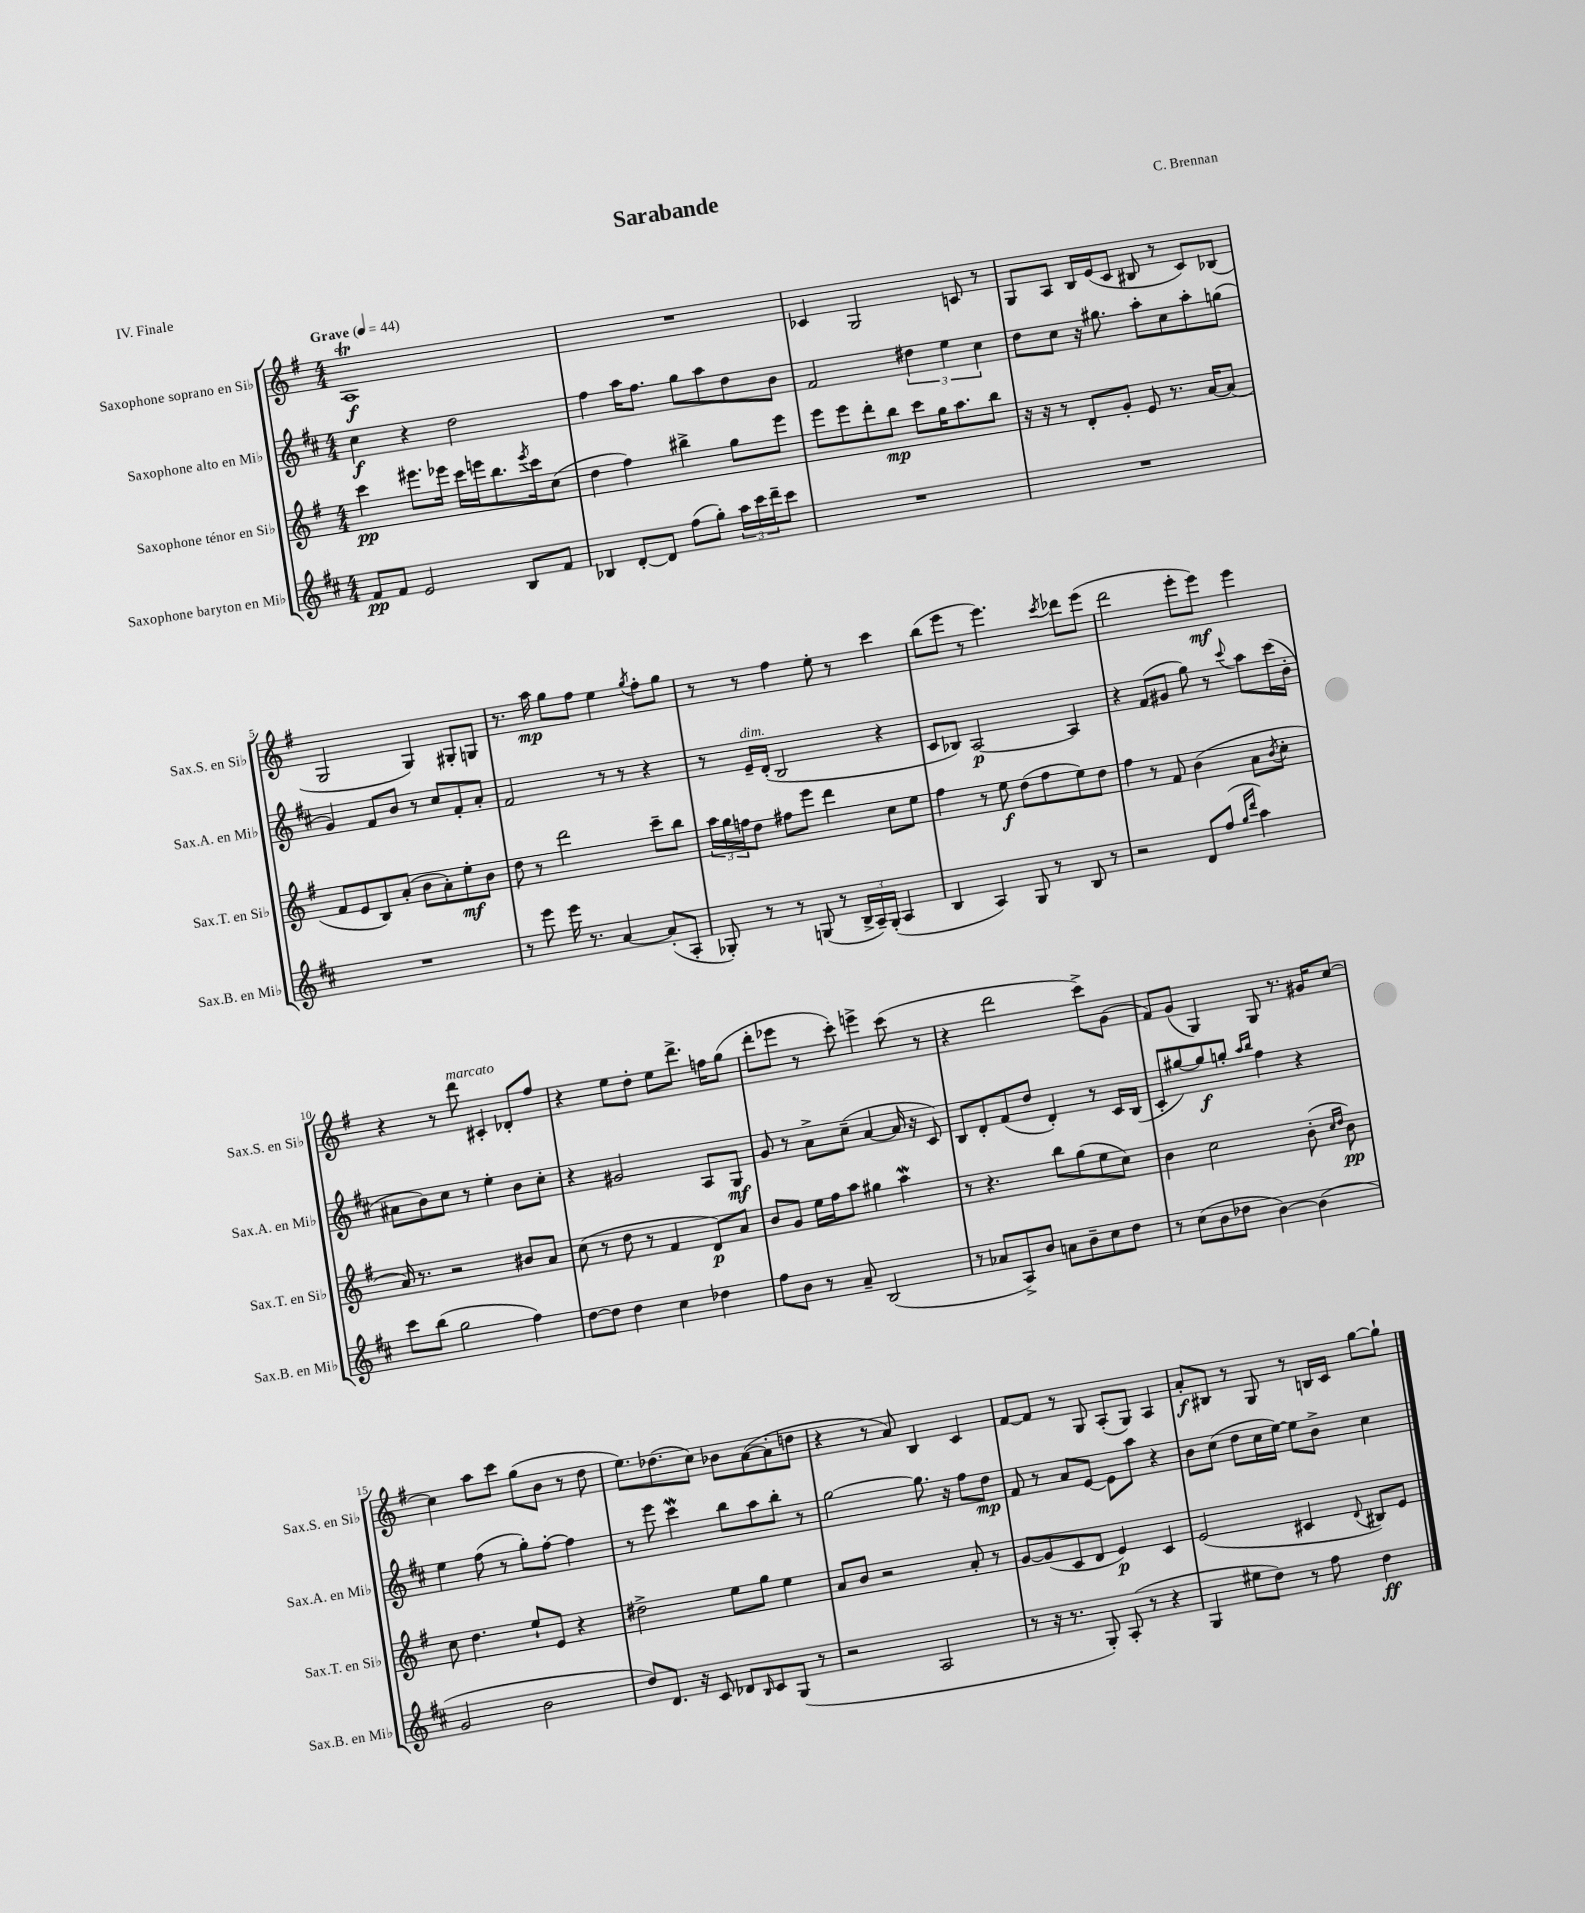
\header { title = "Sarabande" composer = "C. Brennan" piece = "IV. Finale" }
<<
\new StaffGroup <<
\new Staff = "s0" \with { instrumentName = "Saxophone soprano en Sib" shortInstrumentName = "Sax.S. en Sib" } {
    \clef treble \key g \major \numericTimeSignature \time 4/4 \tempo "Grave" 4 = 44
    a1\trill\f |
    R1 |
    ces'4 g2 c'8 r8 |
    g8 a8 b16 e'16( c'8 bis8 r8 c'8) bes8( |
    g2 g4) gis8-. g8 |
    r8. a''16\mp g''8 fis''8 e''4 \acciaccatura { g''8 } fis''8-. g''8 |
    r8 r8 fis''4 e''8-. r8 c'''4 |
    b''8( e'''8 r8 e'''4.) \acciaccatura { c'''8 } des'''8 e'''8( |
    d'''2 e'''8-. e'''8\mf) e'''4 |
    r4 r8 d'''8^\markup { \italic "marcato" } cis'4-. des'8-. fis''8 |
    r4 e''8 d''8-. e''8 d'''8.-> f''16 g''8( |
    d'''8-. ees'''8 r8 c'''8-.) e'''4-> c'''8( r8 |
    r4 d'''2 c'''8->) g'8( |
    fis'8) g'8( g4) g8 r8. gis'16 c''8~ |
    c''4 a''8 c'''8 g''8( b'8 r8 d''8 |
    e''8.) des''8.( c''8) bes'8 a'8~( a'8-. d''8 |
    r4 r8 a'8) b4 c'4 |
    fis'8~ fis'8 r8 g8 a8-.( g8) a4 |
    a'8-.\f bis8 r8 g8 r8 b16 c'16 g''8~ g''8-! \bar "|." |
}
\new Staff = "s1" \with { instrumentName = "Saxophone alto en Mib" shortInstrumentName = "Sax.A. en Mib" } {
    \clef treble \key d \major \numericTimeSignature \time 4/4
    cis''4\f r4 d''2 |
    fis''4 a''16 fis''8. g''8 a''8 d''8 b'8 |
    fis'2 \tuplet 3/2 { dis''4 e''4 cis''4 } |
    d''8 cis''8 r16 gis''8. a''8-. cis''8 a''8-. g''8( |
    g'4) fis'8 b'8 r8 cis''8 fis'8-. a'8-. |
    fis'2 r8 r8 r4 |
    r8 e'16--^\markup { \italic "dim." } d'16-.( b2 r4 |
    cis'8 bes8) a2~\p a4 |
    r4 fis'8( gis'8 g''8) r8 \appoggiatura { cis'''8 } a''8 cis'''16( b'16-. |
    ais'8 b'8) cis''8 r8 e''4-. b'8 cis''8-. |
    r4 gis'2 a8 g8\mf |
    g'8 r8 a'8-> cis''8--( a'4~ a'16 r16 cis'8) |
    b8 d'8-. fis'8( d''8 d'4-.) r8 cis'16 b16( |
    cis'8-. gis''8~) gis''8\f g''8-. \grace { a''16 b''16 } fis''4 r4 |
    e''4 fis''8( r8 g''8-.) fis''8~-. fis''4 |
    r8 e'''8 cis'''4\mordent b''8 a''8 b''8-. r8 |
    g''2~ g''8. r16 fis''8 d''8\mp |
    fis'8 r8 a'8 e'8~ e'8 a''8 r4 |
    b'8 cis''8( d''8 cis''16 e''16~) e''8 b'8-> cis''4 \bar "|." |
}
\new Staff = "s2" \with { instrumentName = "Saxophone ténor en Sib" shortInstrumentName = "Sax.T. en Sib" } {
    \clef treble \key g \major \numericTimeSignature \time 4/4
    c'''4\pp eis'''8. ees'''16 c'''16 e'''16 b''8. \acciaccatura { e'''8 } c'''16 c''8( |
    d''4 fis''4) bis''4-> g''8 e'''8 |
    e'''8 e'''8 d'''8-. b''8\mp c'''8 g''16 a''8. b''8 |
    r16 r16 r8 d'8-. g'8-. e'8 r8. a'16~ a'8( |
    fis'8 e'8 b8) a'8-.( b'8 a'8-.) e''8-.\mf b'8 |
    d''8 r8 d'''2 c'''8-- b''8 |
    \tuplet 3/2 { a''16 g''16 f''16 } d''8 fis''8 e'''8 d'''4 c''8 e''8 |
    fis''4 r8 e''8\f d''8( fis''8 e''8) d''8 |
    fis''4 r8 fis'8 b'4( a'8 \acciaccatura { b'8 } c''8-. |
    a'16) r8. r2 bis'8 a'8 |
    c''8( r8 d''8 r8 fis'4 d'8\p) a'8 |
    b'8 g'8 e''16 fis''16 a''8 gis''4 a''4\mordent |
    r8 r4. b''8 g''8( e''8 c''8) |
    b'4 c''2 b'8-.( \grace { c''16 d''16 } b'8\pp) |
    c''8 d''4. e''8-! e'8 r4 |
    dis''2-> e''8 g''8 e''4 |
    a'8 b'8 r2 a'8-. r8 |
    g'8~ g'8( c'8 d'8 e'4\p) c'4 |
    e'2( cis'4 \appoggiatura { d'8 } bis8) e'8 \bar "|." |
}
\new Staff = "s3" \with { instrumentName = "Saxophone baryton en Mib" shortInstrumentName = "Sax.B. en Mib" } {
    \clef treble \key d \major \numericTimeSignature \time 4/4
    fis'8\pp fis'8 e'2 b8 fis'8 |
    bes4 d'8~-. d'8 fis''8( g''8-.) \tuplet 3/2 { a''16 cis'''16 d'''16-- } cis'''8 |
    R1 |
    R1 |
    R1 |
    r8 e'''8 e'''16 r8. a'4~ a'8-.( a8-. |
    ges8-.) r8 r8 g8( r8 \tuplet 3/2 { b16-> a16--) g16-.( } a4 |
    b4 a4) g8 r8 b8 r8 |
    r2 d'8 fis''8( \grace { g''16 d'''16 } a''4) |
    cis'''8 b''8( g''2 fis''4) |
    d''8~ d''8 d''4 cis''4 des''4 |
    fis''8 b'8 r8 a'8-- b2( |
    r8 aes'8 a8->) b'8 a'8 b'8-- cis''8 d''8 |
    r8 cis''8( b'8 des''8 b'4~) b'4( |
    g'2 b'2 |
    d''8) d'8. r16 cis'8 des'8 \grace { b16 } cis'8 g8( r8 |
    r2 a2 |
    r8 r16 r8. g8-.) a8-.( r8 r4 |
    g4 eis''8 d''8) r8 fis''8 d''4\ff \bar "|." |
}
>>
>>
